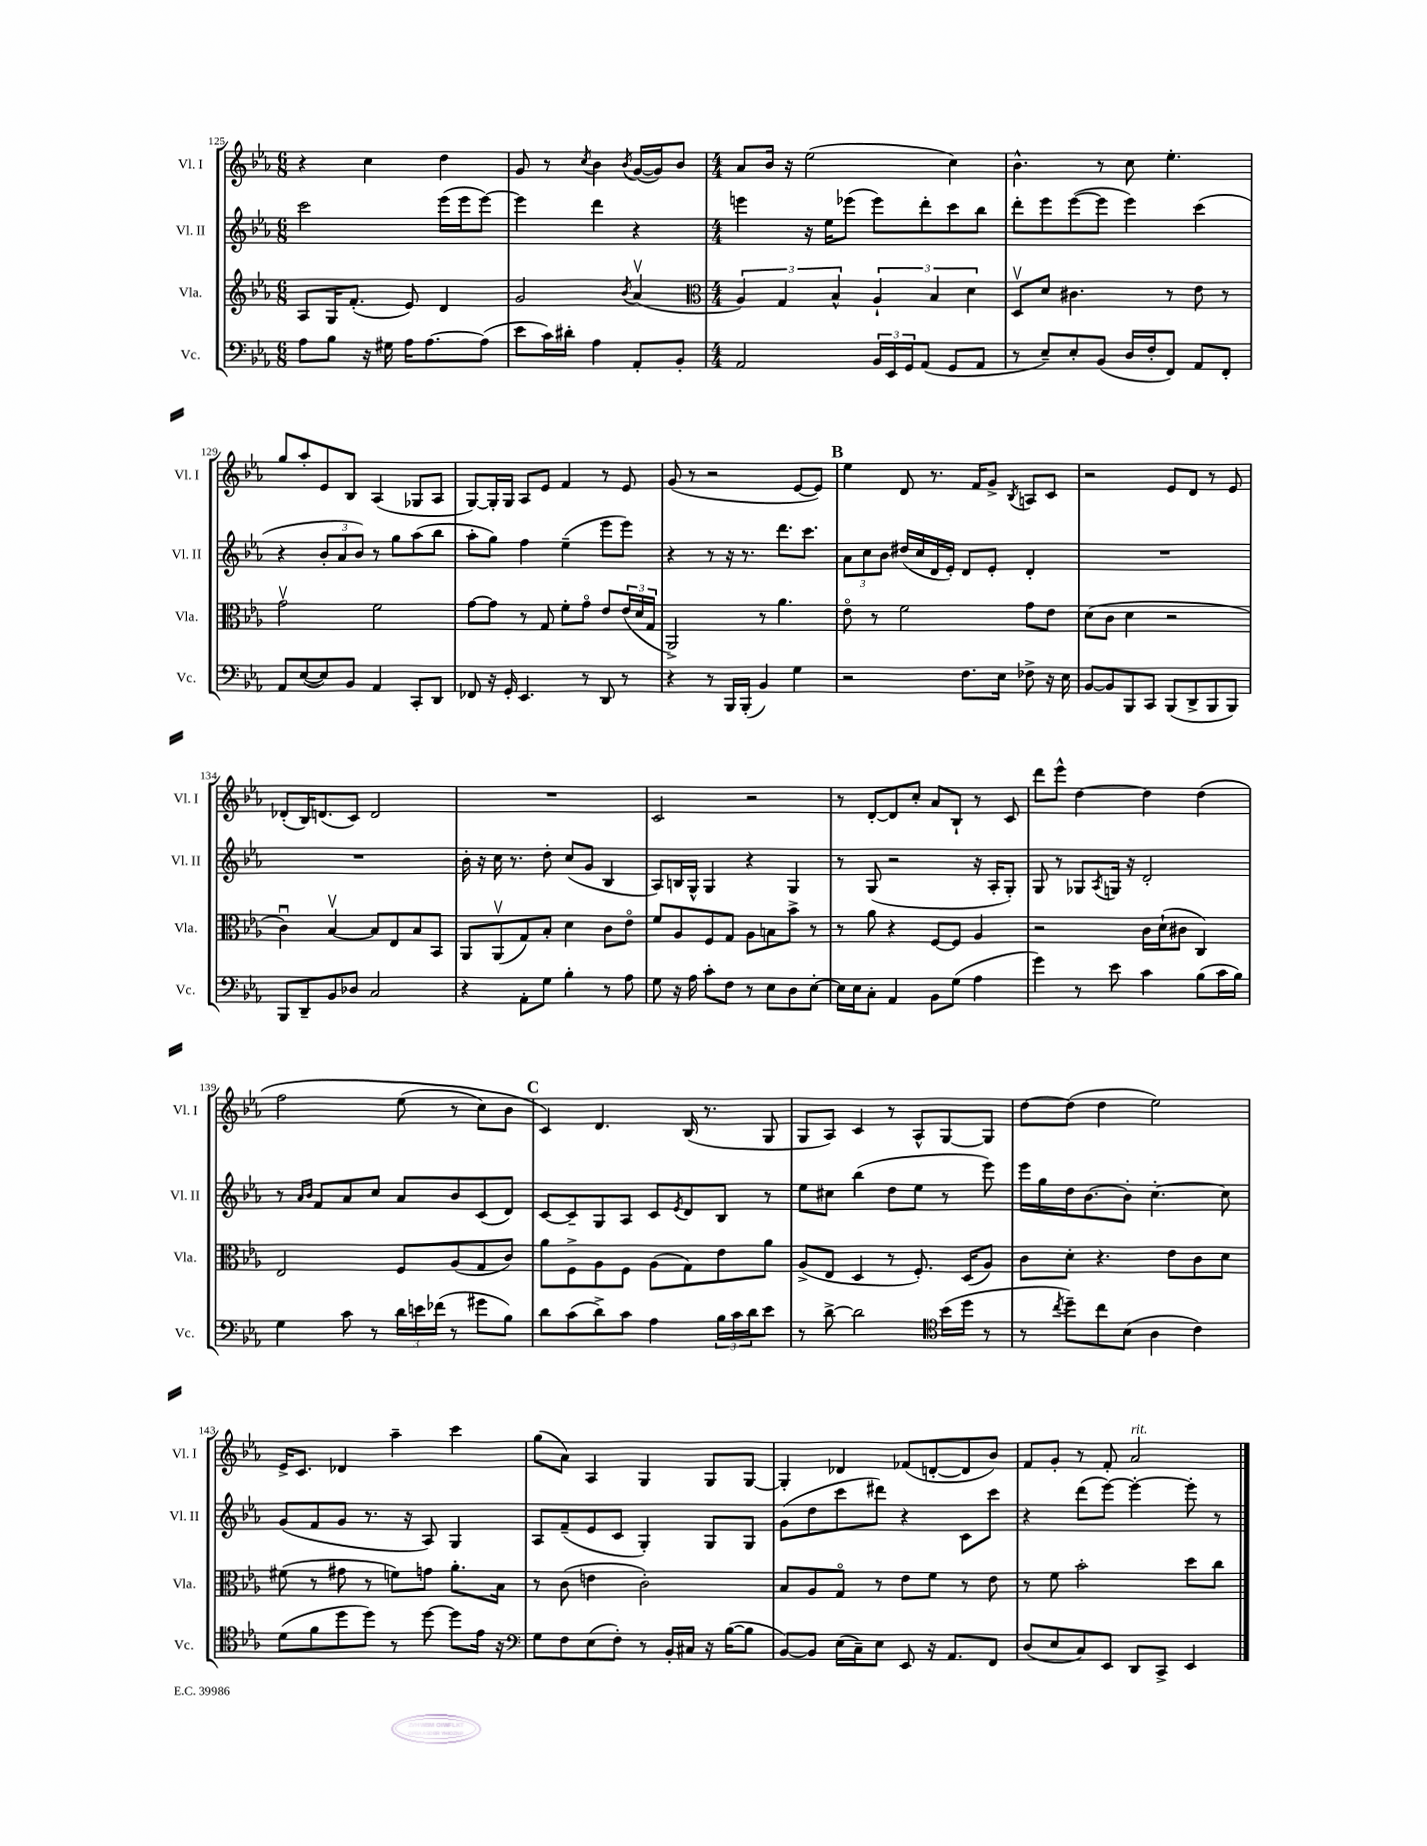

**kern	**kern	**kern	**kern
*staff4	*staff3	*staff2	*staff1
*clefF4	*clefG2	*clefG2	*clefG2
*k[b-e-a-]	*k[b-e-a-]	*k[b-e-a-]	*k[b-e-a-]
*M6/8	*M6/8	*M6/8	*M6/8
8A-\L	8A-/L	2ccc\	4r
8B-\J	16G/K	.	.
.	(8.f'/J	.	.
16r	.	.	4cc\
16G#\	.	.	.
16A-\LK	8e-/)	.	.
[8.A-\	.	.	.
.	4d/	(16eee-\LL	4dd\
.	.	16eee-\J	.
(8A-\]J	.	[8eee-\J)	.
=	=	=	=
8e-\L	2g/	4eee-\]	8g/
16c\L)	.	.	8r
16d#'\JJ	.	.	.
.	.	.	8qcc/
4A-\	.	4ddd\	4b-\
.	8qb-/	.	8qb-/
8AA-'/L	(4a-v/	4r	([16g/LL
.	.	.	16g/]J)
8BB-'/J	.	.	8b-/J
=	=	=	=
*	*clefC3	*	*
*M4/4	*M4/4	*M4/4	*M4/4
2AA-/	6A-/)	4eee\	8a-/L
.	.	.	16b-/Jk
.	6G/	.	.
.	.	.	16r
.	.	16r	(2ee-\
.	.	16ee-\LK	.
.	6B-^^/	.	.
.	.	(8eee-\J	.
24BB-/LL	6A-`/	8eee-\L)	.
24EE-/	.	.	.
24GG/J	.	.	.
(8AA-/J	.	8ddd'\	.
.	6B-/	.	.
8GG/L	.	8ccc\	4cc\)
.	6d\	.	.
8AA-/J	.	8bb-\J	.
=	=	=	=
8r	8Dv/L	8ddd'\L	4.b-^^\
8E-~/L)	8d/J	8eee-\	.
8E-'/	4.c#\	([8eee-\	.
(8BB-/J	.	8eee-\]J	8r
16D/LL	.	4eee-\)	8cc\
16F'/J	.	.	.
8FF/J)	8r	.	4.ee-'\
8AA-/L	8e-\	(4ccc\	.
8FF'/J	8r	.	.
=	=	=	=
8AA-/L	2gv\	4r	8gg/L
([8E-/	.	.	8aa-'/
8E-/])	.	12b-'/L	8e-/
.	.	12a-/	.
8BB-/J	.	.	8B-/J
.	.	12b-/J)	.
4AA-/	2f\	8r	(4A-/
.	.	8gg\L	.
8CC'/L	.	(8aa-\	8G-/L
8DD/J	.	8bb-\J	8A-/J
=	=	=	=
8FF-/	[8g\L	8aa-'\L	[8G/L)
16r	8g\]J	8gg\J)	16G'/]L
16GG'/	.	.	16G/JJ
4.EE-/	8r	4ff\	8A-/L
.	8G/	.	8e-/J
.	8f'\L	(4ee-~\	4f/
8r	8go\J	.	.
8DD/	8e-/L	8eee-\L	8r
8r	(24e-/L	8eee-\J)	8e-/
.	24d/	.	.
.	24G/JJ	.	.
=	=	=	=
4r	2AA-^/)	4r	(8g/
.	.	.	8r
8r	.	8r	2r
16BBB-/LL	.	16r	.
(16BBB-'/JJ	.	8.r	.
4BB-/)	8r	.	.
.	4.a-\	8.ddd\L	.
4G\	.	.	[8e-/L
.	.	8.ccc\J	.
.	.	.	8e-/]J)
=	=	=	=
2r	8e-o\	12a-\L	4ee-\
.	.	12cc\	.
.	8r	.	.
.	.	12b-\J	.
.	2f\	(16dd#/LL	8d/
.	.	16cc/	.
.	.	16d/	8.r
.	.	16e-'/JJ)	.
8.F\L	.	8d/L	.
.	.	.	16f/LK
.	.	8e-'/J	8g^/J
16E-\Jk	.	.	.
.	.	.	8qB-/
8F-^\	8g\L	4d'/	8A/L
16r	8e-\J	.	8c/J
16E-\	.	.	.
=	=	=	=
[8BB-/L	(8d\L	1r	2r
8BB-/]	8c\J	.	.
8BBB-/	4d\	.	.
8CC/J	.	.	.
(8BBB-/L	2r	.	8e-/L
8DD^/	.	.	8d/J
8BBB-/	.	.	8r
8BBB-/J)	.	.	8e-/
=	=	=	=
8BBB-/L	4cu\)	1r	(8d-'/L
8DD~/	.	.	16B-/K)
.	.	.	(8.d/
8BB-/	[4B-v/	.	.
8D-/J	.	.	8c/J)
2C/	8B-/]L	.	2d/
.	8E-/	.	.
.	8B-/	.	.
.	8BB-/J	.	.
=	=	=	=
4r	8AA-/L	16b-'\	1r
.	.	16r	.
.	(8AA-v/	16cc\	.
.	.	8.r	.
8AA-'\L	8G/)	.	.
8G\J	8B-'/J	8dd'\	.
4B-'\	4d\	(8cc/L	.
.	.	8g/J	.
8r	8c\L	4B-/	.
8A-\	8e-o\J	.	.
=	=	=	=
8G\	8f/L	8A-/L)	2c/
16r	8A-/	16B/L	.
16A-\	.	16G^^/JJ	.
8c'\L	8F/	4G/	.
8F\J	8G/J	.	.
8r	8A-\L	4r	2r
8E-\L	8B\	.	.
8D\	8b-^\J	4G/	.
[8E-'\J	8r	.	.
=	=	=	=
16E-\]LL	8r	8r	8r
16E-\J	.	.	.
8C'\J	8a-\	(8G/	[8d'/L
4AA-/	4r	2r	8d/]
.	.	.	8cc'/J
8BB-\L	[8F/L	.	8a-/L
(8G\J	8F/]J	.	8B-`/J
4A-\	4A-/	16r	8r
.	.	16A-'/LK	.
.	.	8G'/J)	8c/
=	=	=	=
4g\)	2r	8G/	8ddd\L
.	.	8r	8eee-^^\J
8r	.	8G-/L	[4dd\
.	.	8qA-/	.
8e-\	.	16G/Jk	.
.	.	16r	.
4c\	16c\LL	2d'/	4dd\]
.	(16d`\J	.	.
.	8c#\J	.	.
(8B-\L	4C/)	.	&(4dd\
16c\L	.	.	.
16B-\JJ)	.	.	.
=	=	=	=
4G\	2E-/	8r	2ff\
.	.	16qqa-/LL	.
.	.	16qqb-/JJ	.
.	.	8f/L	.
8c\	.	8a-/	.
8r	.	8cc/J	.
24d\LL	8F/L	8a-/L	(8ee-\
24e\	.	.	.
(24f-\JJ	.	.	.
8r	(8A-/	8b-/	8r
8g#\L	8G/	(8c/	8cc\L)
8B-\J)	8c/J)	8d/J)	8b-\J
=	=	=	=
8d\L	8a-\L	[8c/L	4c/&)
(8c\	8F^\	8c~/]	.
8d^\)	8A-\	8G/	4.d/
8c\J	8F\J	8A-/J	.
4A-\	(8A-\L	8c/L	.
.	.	8qe-/	.
.	8G\)	8d/	(16B-/
.	.	.	8.r
24B-\LL	8e-\	8B-/J	.
24c\	.	.	.
24d\J	.	.	.
8e-\J	8a-\J	8r	8G/
=	=	=	=
8r	(8A-^/L	8ee-\L	8G/L
[8d^\	8E-/J	8cc#\J	8A-/J)
2d\]	4D/	(4bb-\	4c/
.	8r	8dd\L	8r
.	8.F'/)	8ee-\J	8A-^^/L
*clefC4	*	*	*
(16b-\LL	.	8r	[8G/
16dd\JJ	(16D/LK	.	.
8r	8A-/J)	8eee-\)	8G/]J
=	=	=	=
8r	8c\L	16eee-\LL	[8dd\L
.	.	16gg\	.
8qcc/	.	.	.
8dd~\L)	8d'\J	16dd\J	(8dd\]J
.	.	[8.b-\	.
8cc\	4.r	.	4dd\
(8B-\J	.	8b-'\]J	.
4A-\	.	[4.cc'\	2ee-\)
.	8e-\L	.	.
4c\)	8c\	.	.
.	8d\J	8cc\]	.
=	=	=	=
(8d\L	(8f#\	(8g/L	16e-^/LK
.	.	.	8.c/J
8f\	8r	8f/	.
8dd\	8g#\	8g/J	4d-/
8dd\J)	8r	8.r	.
8r	8f\L)	.	4aa-~\
.	.	16r	.
[8dd\	8g\J	8A-/)	.
8dd\]L	8.a-'\L	4G/	4ccc\
16e-\Jk	.	.	.
16r	16B-\Jk	.	.
=	=	=	=
*clefF4	*	*	*
8G\L	8r	8A-/L	(8gg\L
8F\	(8c\	(8f~/	8a-\J)
(8E-\	4e\	8e-/	4A-/
8F'\J)	.	8c/J	.
8r	2c'\)	4G'/)	4G/
16BB-'/LL	.	.	.
16C#/JJ	.	.	.
16r	.	8G/L	8G/L
([16B-\LK	.	.	.
8B-\]J	.	8G/J	[8G/J
=	=	=	=
[8BB-/L)	8B-/L	(8g\L	4G'/]
8BB-/]J	8A-/	8dd\	.
(16E-\LL	8Go/J	8ccc\	4d-/
16C~\J)	.	.	.
8E-\J	8r	8ddd#\J)	.
8EE-/	8e-\L	4r	(8f-/L
16r	8f\J	.	[8d'/
8.AA-/L	.	.	.
.	8r	8c\L	8d/]
8FF/J	8e-\	8ccc\J	8b-/J)
=	=	=	=
(8D/L	8r	4r	8f/L
8E-/	8f\	.	8g'/J
8C/)	2b-'\	(8ddd\L	8r
8EE-/J	.	[8eee-\J)	8f'/
8DD/L	.	4eee-'\_	2a-/
8CC^/J	.	.	.
4EE-/	8dd\L	8eee-'\]	.
.	8cc\J	8r	.
==	==	==	==
*-	*-	*-	*-
